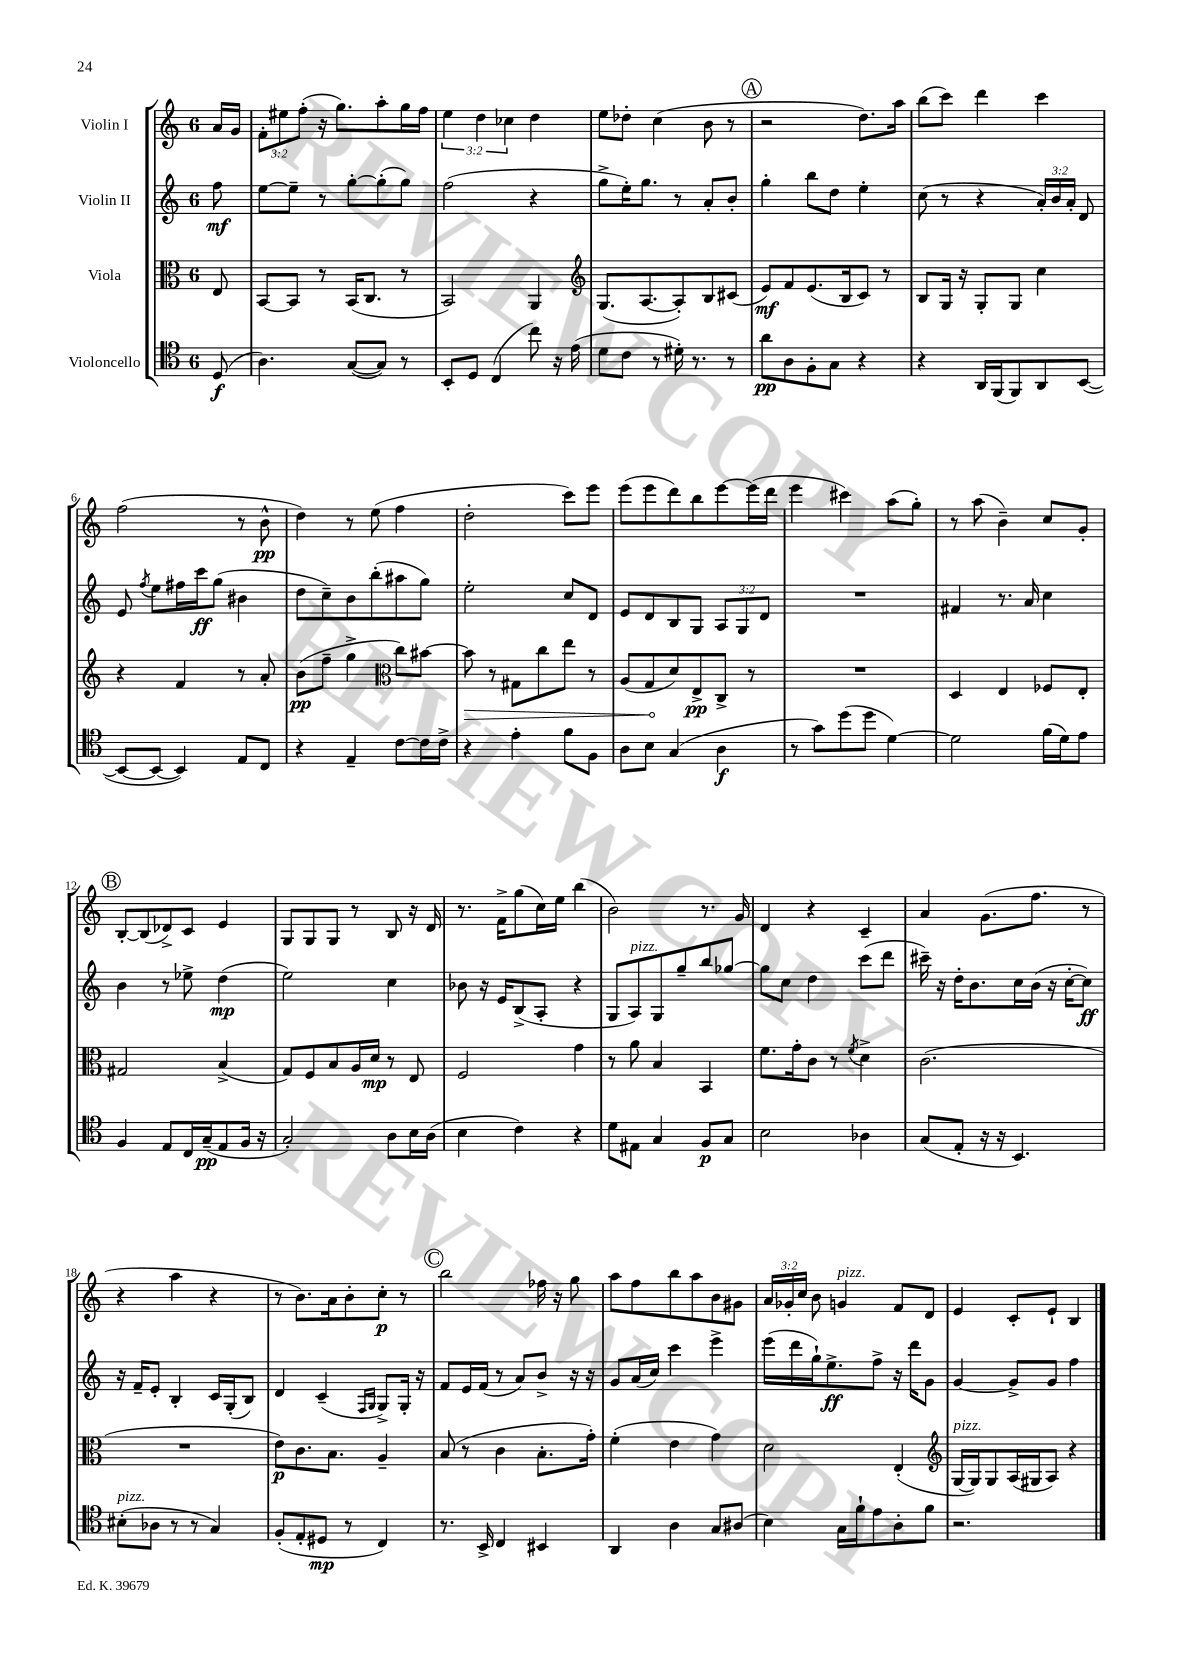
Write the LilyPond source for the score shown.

<<
\new StaffGroup <<
\new Staff = "s0" \with { instrumentName = "Violin I" } {
    \clef treble \key c \major \once \override Staff.TimeSignature.style = #'single-digit \time 6/8 \override Staff.TupletNumber.text = #tuplet-number::calc-fraction-text \partial 8
    \autoBeamOff a'16[ g'16] |
    \tuplet 3/2 { f'8[-. eis''8 f''8]-.( } r16 g''8.[) a''8-. g''16 f''16] |
    \tuplet 3/2 { e''4 d''4 ces''4 } d''4 |
    e''8[ des''8]-. c''4( b'8 r8 |
    \mark \markup { \circle "A" } r2 d''8.[) a''16] |
    b''8[( c'''8]) d'''4 c'''4 |
    f''2( r8 b'8-^\pp |
    d''4) r8 e''8( f''4 |
    d''2-. c'''8[) e'''8] |
    e'''8[( e'''8 d'''8) b''8 e'''8~ e'''16( d'''16] |
    e'''4 cis'''4) a''8[( g''8]-.) |
    r8 a''8( b'4--) c''8[ g'8]-. |
    \mark \markup { \circle "B" } b8[~-. b8( des'8->) c'8] e'4 |
    g8[ g8 g8] r8 b8 r16 d'16 |
    r8. f'16[-> g''8( c''16) e''16] b''4( |
    b'2) r8. g'16 |
    d'4 r4 c'4-- |
    a'4 g'8.[( f''8.] r8 |
    r4 a''4 r4 |
    r8 b'8.[) a'16 b'8-. c''8]-.\p r8 |
    \mark \markup { \circle "C" } b''2 fes''16 r16 g''8 |
    a''8[ f''8 b''8 a''8 b'8 gis'8] |
    \tuplet 3/2 { a'16[ ges'16-. c''16] } b'8 g'4^\markup { \italic "pizz." } f'8[ d'8] |
    e'4 c'8[-. e'8]-! b4 \bar "|." |
}
\new Staff = "s1" \with { instrumentName = "Violin II" } {
    \clef treble \key c \major \once \override Staff.TimeSignature.style = #'single-digit \time 6/8 \override Staff.TupletNumber.text = #tuplet-number::calc-fraction-text \partial 8
    \autoBeamOff f''8\mf |
    e''8[~ e''8]-- r8 g''8[~-. g''8-.( g''8]) |
    f''2( r4 |
    g''8[-> e''16-.) g''8.] r8 a'8[-. b'8]-. |
    \mark \markup { \circle "A" } g''4-. b''8[ d''8] e''4-. |
    c''8( r8 r4 \tuplet 3/2 { a'16[-.) b'16 a'16]-. } d'8 |
    e'8 \acciaccatura { f''8 } e''8[ fis''16 c'''16\ff g''8]( bis'4 |
    d''8[ c''8--) b'8 b''8-.( ais''8 g''8]) |
    e''2-. c''8[ d'8] |
    e'8[ d'8 b8 g8] \tuplet 3/2 { a8[ g8 d'8] } |
    R2. |
    fis'4 r8. a'16 c''4 |
    \mark \markup { \circle "B" } b'4 r8 ees''8-> d''4\mp( |
    e''2) c''4 |
    bes'8 r16 e'16[ b8->( a8]-. r4 |
    g8[ a8^\markup { \italic "pizz." }) g8 g''8-- b''8 ges''8]~ |
    ges''8[ c''8] d''4 c'''8[( d'''8] |
    cis'''16--) r16 d''16[-. b'8. c''16 b'16]( r16 c''16[~-. c''8]\ff) |
    r16 f'16[-- e'8]-. b4-. c'16[ g16-.( b8]) |
    d'4 c'4--( \grace { f16[ g16] } g8[->) g16]-. r16 |
    \mark \markup { \circle "C" } f'8[ e'16 f'16]( r8 a'8[) b'8]-> r16 r16 |
    g'8[ a'16( c''16]) c'''4 e'''4-> |
    e'''16[( d'''16 g''16-!) e''8.->\ff f''8]-> r16 d'''16[ g'8] |
    g'4~ g'8[-> g'8] f''4 \bar "|." |
}
\new Staff = "s2" \with { instrumentName = "Viola" } {
    \clef alto \key c \major \once \override Staff.TimeSignature.style = #'single-digit \time 6/8 \partial 8
    \autoBeamOff e8 |
    b,8[~ b,8] r8 b,16[( c8.] r8 |
    b,2) a,4 |
    \clef treble g8.[( a8.~ a8-.) b8 cis'8]( |
    \mark \markup { \circle "A" } e'8[\mf) f'8 e'8.( b16 c'8]) r8 |
    b8[ g16] r16 g8[-. g8] c''4 |
    r4 f'4 r8 a'8-. |
    b'8[\pp( f''8]-- g''4-> \clef alto c''8[) bis'8]~ |
    \once \override Hairpin.circled-tip = ##t bis'8\> r8 gis8[ c''8 e''8] r8 |
    a8[( g8\! d'8) e8->\pp c8]-> r8 |
    R2. |
    d4 e4 fes8[ e8]-. |
    \mark \markup { \circle "B" } gis2 b4->( |
    g8[) f8 b8 a16 d'16]\mp r8 e8 |
    f2 g'4 |
    r8 a'8 b4 b,4 |
    f'8.[ g'16-. c'8] r8 \acciaccatura { f'8 } d'4-> |
    c'2.( |
    R2. |
    e'8[\p) c'8. b8.] a4-- |
    \mark \markup { \circle "C" } b8( r8 c'4 b8.[-. g'16]-.) |
    f'4-.( e'4 g'4) |
    d'2 e4-.( |
    \clef treble g16[~^\markup { \italic "pizz." } g16) g8 a16( gis16 a8]) r4 \bar "|." |
}
\new Staff = "s3" \with { instrumentName = "Violoncello" } {
    \clef tenor \key c \major \once \override Staff.TimeSignature.style = #'single-digit \time 6/8 \partial 8
    \autoBeamOff d8\f( |
    a4.) g8[~( g8]) r8 |
    b,8[-. d8] c4( c''8) r16 e'16( |
    d'8[ c'8] r8 dis'16-.) r8. r8 |
    \mark \markup { \circle "A" } a'8[\pp a8 f8-. g8] r4 |
    r4 a,16[ f,16( f,8) a,8 b,8]~( |
    b,8[~ b,8]~ b,4) e8[ c8] |
    r4 e4-- c'8[~ c'16 c'16]-> |
    r4 e'4-. f'8[ f8] |
    a8[ b8] g4( a4\f |
    r8 g'8[) d''8( d''8] d'4~) |
    d'2 f'16[( d'16) e'8] |
    \mark \markup { \circle "B" } f4 e8[ c16 g16--\pp( e8 f16] r16 |
    g2-.) a8[ b16 a16]( |
    b4 c'4) r4 |
    d'8[ eis8] g4 f8[\p g8] |
    b2 aes4 |
    g8[( e8]-. r16 r16 b,4.) |
    bis8[-.^\markup { \italic "pizz." }( aes8] r8 r8 g4) |
    f8[-.( e8-. dis8]\mp r8 c4) |
    \mark \markup { \circle "C" } r8. b,16-> c4 bis,4 |
    a,4 a4 g8[ ais8]( |
    b4) g16[ f'16-! e'8 a8-. f'8] |
    r2. \bar "|." |
}
>>
>>
